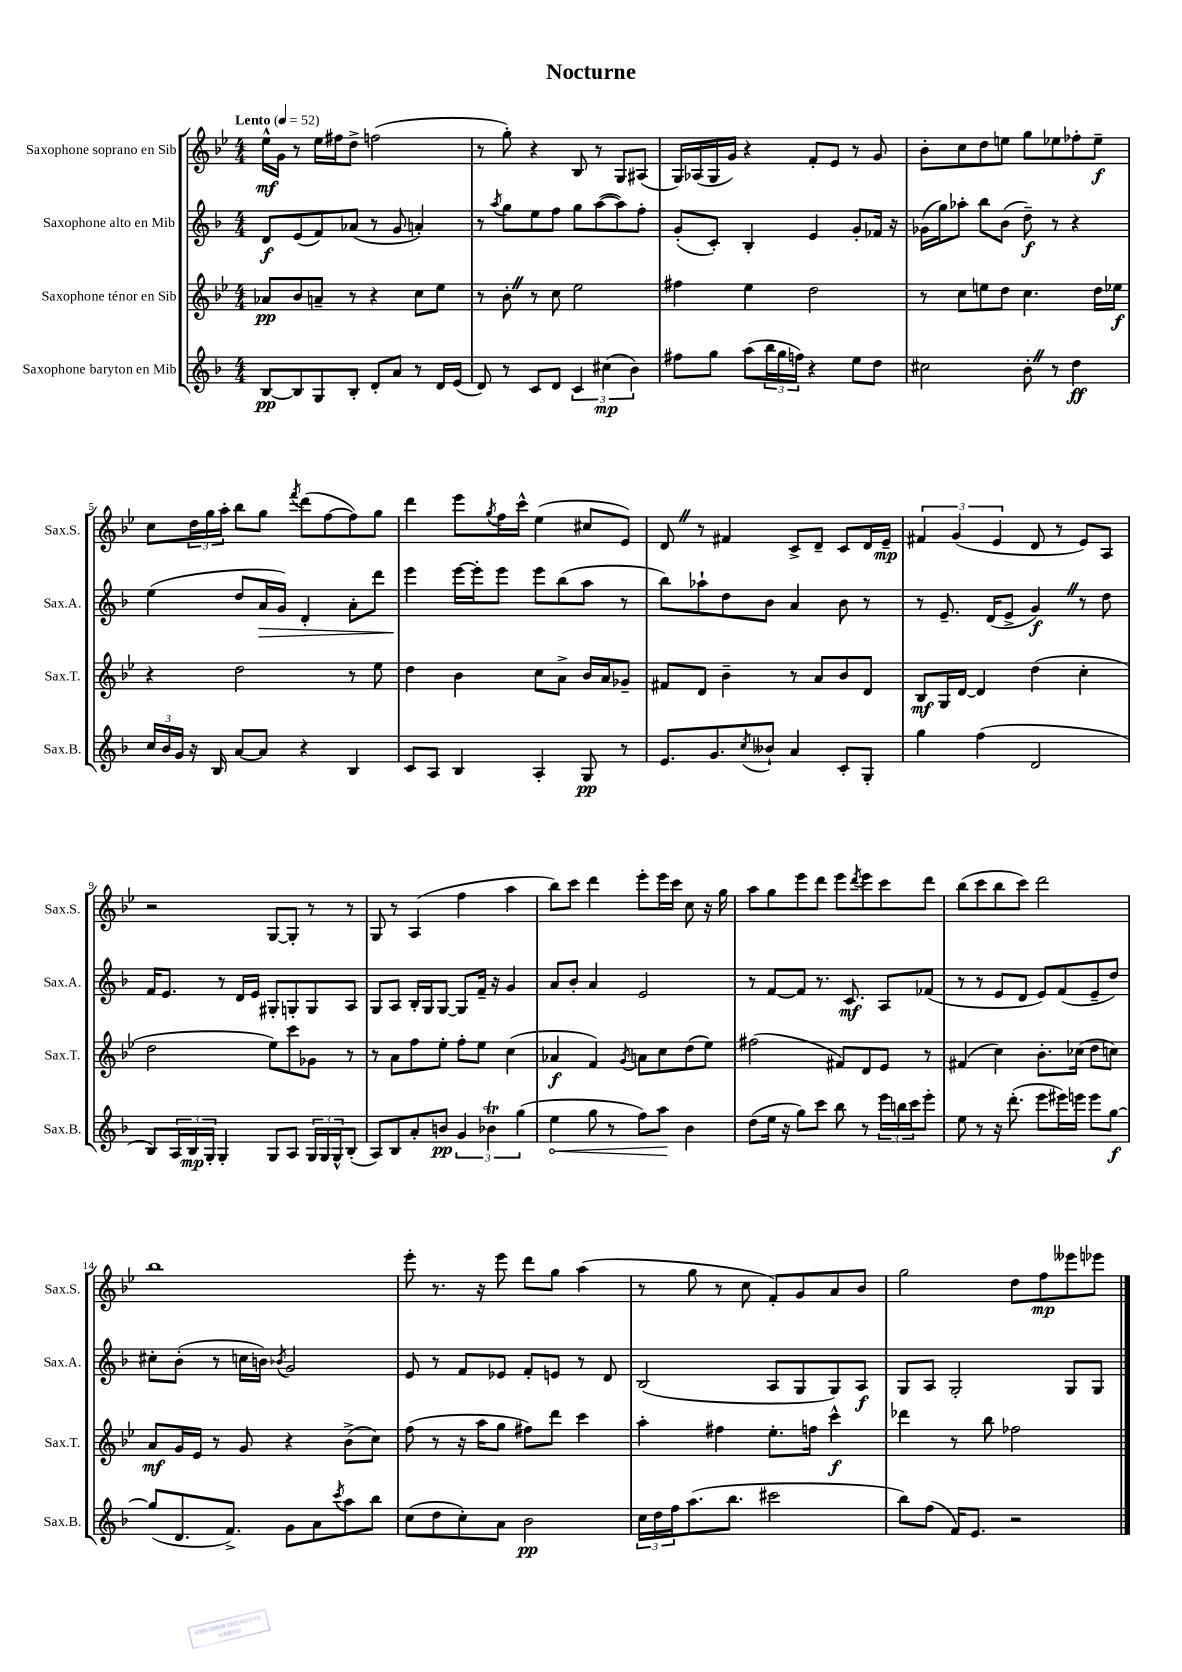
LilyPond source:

\header { title = "Nocturne" }
<<
\new StaffGroup <<
\new Staff = "s0" \with { instrumentName = "Saxophone soprano en Sib" shortInstrumentName = "Sax.S." } {
    \clef treble \key bes \major \numericTimeSignature \time 4/4 \tempo "Lento" 4 = 52
    ees''16-^\mf g'16 r8 ees''16 fis''16 d''8-> f''2( |
    r8 g''8-.) r4 bes8 r8 g8 ais8( |
    g16) aes16( g16 g'16) r4 f'8-. ees'8 r8 g'8 |
    bes'8-. c''8 d''8 e''8 g''8 ees''8 fes''8-. ees''8--\f |
    c''8 \tuplet 3/2 { d''16 g''16 a''16-. } bes''8 g''8 \acciaccatura { f'''8 } d'''8( f''8~ f''8) g''8 |
    d'''4 ees'''8 \acciaccatura { g''8 } f''16 c'''16-^ ees''4( cis''8 ees'8) |
    d'8 \once \override BreathingSign.text = \markup { \musicglyph "scripts.caesura.straight" } \breathe r8 fis'4 c'8-> d'8-- c'8 d'16 ees'16--\mp |
    \tuplet 3/2 { fis'4 g'4( ees'4 } d'8 r8 ees'8) a8 |
    r2 g8~ g8-. r8 r8 |
    g8 r8 a4( f''4 a''4 |
    bes''8) c'''8 d'''4 ees'''8-. ees'''16 c'''16 c''8 r16 g''16 |
    a''8 g''8 ees'''8 d'''8 ees'''8 \acciaccatura { d'''8 } ees'''8 c'''8 d'''8 |
    bes''8( c'''8 bes''8 c'''8) d'''2 |
    bes''1 |
    ees'''8-. r8. r16 ees'''8 d'''8 g''8 a''4( |
    r8 g''8 r8 c''8 f'8-.) g'8 a'8 bes'8 |
    g''2 d''8 f''8\mp eeses'''8 ees'''8 \bar "|." |
}
\new Staff = "s1" \with { instrumentName = "Saxophone alto en Mib" shortInstrumentName = "Sax.A." } {
    \clef treble \key f \major \numericTimeSignature \time 4/4
    d'8\f e'8( f'8) aes'8( r8 g'8 a'4-.) |
    r8 \acciaccatura { a''8 } g''8 e''8 f''8 g''8 a''8~( a''8) f''8-. |
    g'8-.( c'8-.) bes4-. e'4 g'8-. fes'16 r16 |
    ges'16( g''16) aes''8-. bes''8 bes'8( d''8--\f) r8 r4 |
    e''4( d''8 a'16\> g'16) d'4-. a'8-. d'''8 |
    e'''4\! e'''16~ e'''16-. e'''8 e'''8 bes''8( a''8 r8 |
    bes''8) aes''8-! d''8 bes'8 a'4 bes'8 r8 |
    r8 e'8.-- d'16( e'8-> g'4\f) \once \override BreathingSign.text = \markup { \musicglyph "scripts.caesura.straight" } \breathe r8 d''8 |
    f'16 e'8. r8 d'16 e'16 gis8-. g8-. g8 a8 |
    g8 a8 bes16-. g16 g8~ g8 f'16-- r16 g'4 |
    a'8 bes'8-. a'4 e'2 |
    r8 f'8~ f'8 r8. c'8.\mf a8 fes'8( |
    r8 r8 e'8 d'8 e'8) f'8( e'8-- d''8) |
    cis''8-. bes'8-.( r8 c''16 b'16) \acciaccatura { bes'8 } g'2 |
    e'8 r8 f'8 ees'8 f'8-. e'8 r8 d'8 |
    bes2( a8 g8 g8) a8\f |
    g8 a8 g2-. g8 g8 \bar "|." |
}
\new Staff = "s2" \with { instrumentName = "Saxophone ténor en Sib" shortInstrumentName = "Sax.T." } {
    \clef treble \key bes \major \numericTimeSignature \time 4/4
    aes'8\pp bes'8 a'8-- r8 r4 c''8 ees''8 |
    r8 bes'8-. \once \override BreathingSign.text = \markup { \musicglyph "scripts.caesura.straight" } \breathe r8 c''8 ees''2 |
    fis''4 ees''4 d''2 |
    r8 c''8 e''8 d''8 c''4. d''16 ees''16\f |
    r4 d''2 r8 ees''8 |
    d''4 bes'4 c''8 a'8-> bes'16 a'16 ges'8-- |
    fis'8 d'8 bes'4-- r8 a'8 bes'8 d'8 |
    bes8\mf g16 d'16~ d'4 d''4( c''4-. |
    d''2 ees''8) c'''8 ges'8 r8 |
    r8 a'8 f''8 ees''8-. f''8-. ees''8 c''4( |
    aes'4\f f'4) \acciaccatura { g'8 } a'8 c''8 d''8( ees''8) |
    fis''2( fis'8) d'8 ees'8 r8 |
    fis'4( c''4) bes'8.-. ces''16( d''8 c''8) |
    a'8\mf g'16 ees'16 r8 g'8 r4 bes'8->( c''8) |
    f''8( r8 r16 a''16 g''8 fis''8) d'''8 c'''4 |
    a''4-. fis''4 ees''8.-. f''16 c'''4-^\f |
    des'''4 r8 bes''8 fes''2 \bar "|." |
}
\new Staff = "s3" \with { instrumentName = "Saxophone baryton en Mib" shortInstrumentName = "Sax.B." } {
    \clef treble \key f \major \numericTimeSignature \time 4/4
    bes8~\pp bes8 g8 bes8-. d'8-. a'8 r8 d'16 e'16( |
    d'8) r8 c'8 d'8 \tuplet 3/2 { c'4 cis''4\mp( bes'4) } |
    fis''8 g''8 a''8( \tuplet 3/2 { bes''16 g''16 f''16) } r4 e''8 d''8 |
    cis''2 bes'8-. \once \override BreathingSign.text = \markup { \musicglyph "scripts.caesura.straight" } \breathe r8 d''4\ff |
    \tuplet 3/2 { c''16 bes'16 g'16 } r16 bes16 a'8~ a'8 r4 bes4 |
    c'8 a8 bes4 a4-. g8\pp r8 |
    e'8. g'8. \acciaccatura { c''8 } beses'8-! a'4 c'8-. g8-. |
    g''4 f''4( d'2 |
    bes8) \tuplet 3/2 { a16 bes16\mp g16-. } g4-. g8 a8 \tuplet 3/2 { g16 g16 g16-^ } bes8-.( |
    a8) bes8 a'8-. b'8\pp \tuplet 3/2 { g'4 bes'4\trill g''4( } |
    \once \override Hairpin.circled-tip = ##t e''4\< g''8 r8 f''8) a''8\! bes'4 |
    d''8( e''16 r16 g''8) c'''8 bes''8 r8 \tuplet 3/2 { e'''16 b''16 c'''16 } e'''8-. |
    e''8 r8 r16 d'''8.-.( e'''8 eis'''16) e'''16 e'''8 g''8~\f |
    g''8( d'8. f'8.->) g'8 a'8 \acciaccatura { c'''8 } a''8 bes''8 |
    c''8( d''8 c''8-.) a'8 bes'2\pp |
    \tuplet 3/2 { c''16 d''16 f''16 } a''8.( bes''8. cis'''2 |
    bes''8) f''8( f'16) e'8. r2 \bar "|." |
}
>>
>>
